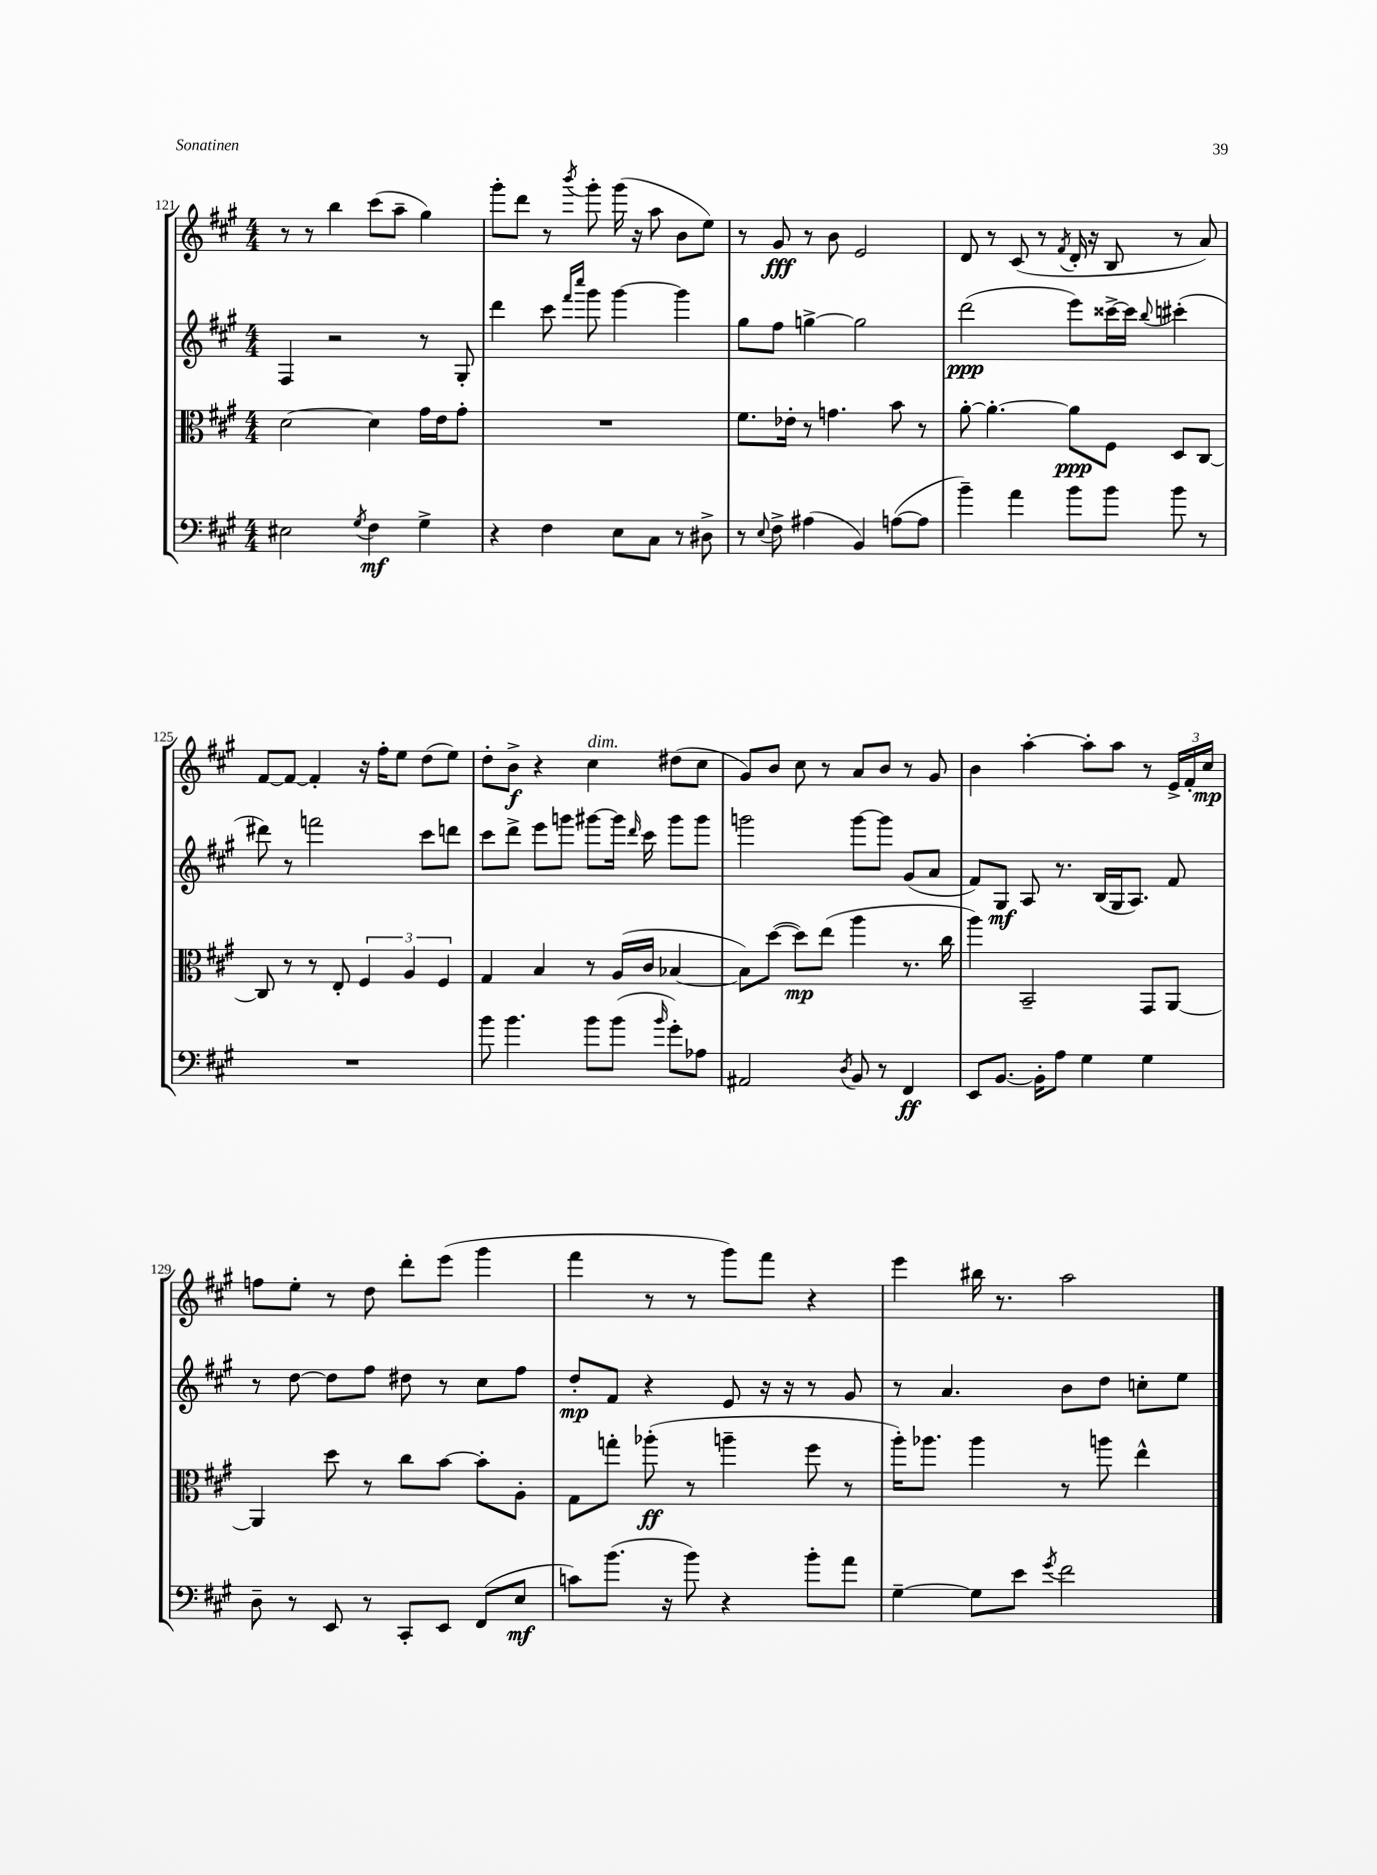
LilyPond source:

<<
\new StaffGroup <<
\new Staff = "s0" {
    \clef treble \key a \major \numericTimeSignature \time 4/4
    \autoBeamOff r8 r8 b''4 cis'''8[( a''8]-- gis''4) |
    gis'''8[-. d'''8] r8 \acciaccatura { b'''8 } gis'''8-. gis'''16( r16 a''8 b'8[ e''8]) |
    r8 gis'8\fff r8 b'8 e'2 |
    d'8 r8 cis'8( r8 \acciaccatura { fis'8 } d'16-. r16 b8 r8 a'8) |
    fis'8[~ fis'8]~ fis'4-. r16 fis''16[-. e''8] d''8[( e''8]) |
    d''8[-. b'8]->\f r4 cis''4^\markup { \italic "dim." } dis''8[( cis''8] |
    gis'8[) b'8] cis''8 r8 a'8[ b'8] r8 gis'8 |
    b'4 a''4~-. a''8[-. a''8] r8 \tuplet 3/2 { e'16[-> fis'16-. cis''16]\mp } |
    f''8[ e''8]-. r8 d''8 d'''8[-. e'''8]( gis'''4 |
    fis'''4 r8 r8 gis'''8[) fis'''8] r4 |
    e'''4 bis''16 r8. a''2 \bar "|." |
}
\new Staff = "s1" {
    \clef treble \key a \major \numericTimeSignature \time 4/4
    \autoBeamOff fis4 r2 r8 gis8-. |
    d'''4 cis'''8 \grace { fis'''16[ cis''''16] } gis'''8 gis'''4~ gis'''4 |
    gis''8[ fis''8] g''4~-> g''2 |
    d'''2\ppp( e'''8[) cisis'''16~-> cisis'''16] \appoggiatura { b''8 } cis'''4-.( |
    dis'''8) r8 f'''2 cis'''8[ d'''8] |
    cis'''8[ d'''8]-> e'''8[ g'''8] gis'''8[~ gis'''16] \grace { d'''16 } cis'''16 gis'''8[ gis'''8] |
    g'''2 g'''8[~ g'''8] gis'8[( a'8] |
    fis'8[) gis8]\mf a8 r8. b16[( gis16 a8.]) fis'8 |
    r8 d''8~ d''8[ fis''8] dis''8 r8 cis''8[ fis''8] |
    d''8[-.\mp fis'8] r4 e'8 r16 r16 r8 gis'8 |
    r8 a'4. b'8[ d''8] c''8[-. e''8] \bar "|." |
}
\new Staff = "s2" {
    \clef alto \key a \major \numericTimeSignature \time 4/4
    \autoBeamOff d'2~ d'4 gis'16[ e'16 gis'8]-. |
    R1 |
    fis'8.[ ees'16]-. r8 g'4. b'8 r8 |
    a'8~-. a'4.~-. a'8[\ppp fis8] d8[ cis8]~ |
    cis8 r8 r8 e8-. \tuplet 3/2 { fis4 a4 fis4 } |
    gis4 b4 r8 a16[( cis'16] bes4~ |
    bes8[) d''8]~( d''8[\mp) e''8]( a''4 r8. cis''16 |
    a''4) b,2-- gis,8[ a,8]~ |
    a,4 d''8 r8 cis''8[ b'8]~ b'8[-. a8]-. |
    gis8[ g''8]-. aes''8-.\ff( r8 a''4-- fis''8 r8 |
    a''16[-.) aes''8.] aes''4 r8 a''8 e''4-^ \bar "|." |
}
\new Staff = "s3" {
    \clef bass \key a \major \numericTimeSignature \time 4/4
    \autoBeamOff eis2 \acciaccatura { gis8 } fis4\mf gis4-> |
    r4 fis4 e8[ cis8] r8 dis8-> |
    r8 \appoggiatura { e8 } fis8-> ais4( b,4) a8[~( a8] |
    b'4--) a'4 b'8[ b'8] b'8 r8 |
    R1 |
    b'8 b'4. b'8[ b'8]( \grace { b'16 } gis'8[-.) aes8] |
    ais,2 \acciaccatura { d8 } b,8 r8 fis,4\ff |
    e,8[ b,8.]~ b,16[-. a8] gis4 gis4 |
    d8-- r8 e,8 r8 cis,8[-. e,8] fis,8[( e8]\mf |
    c'8[) b'8.]( r16 b'8) r4 b'8[-. a'8] |
    gis4~-- gis8[ e'8] \acciaccatura { gis'8 } fis'2 \bar "|." |
}
>>
>>
\layout { \context { \Score currentBarNumber = #121 } }
